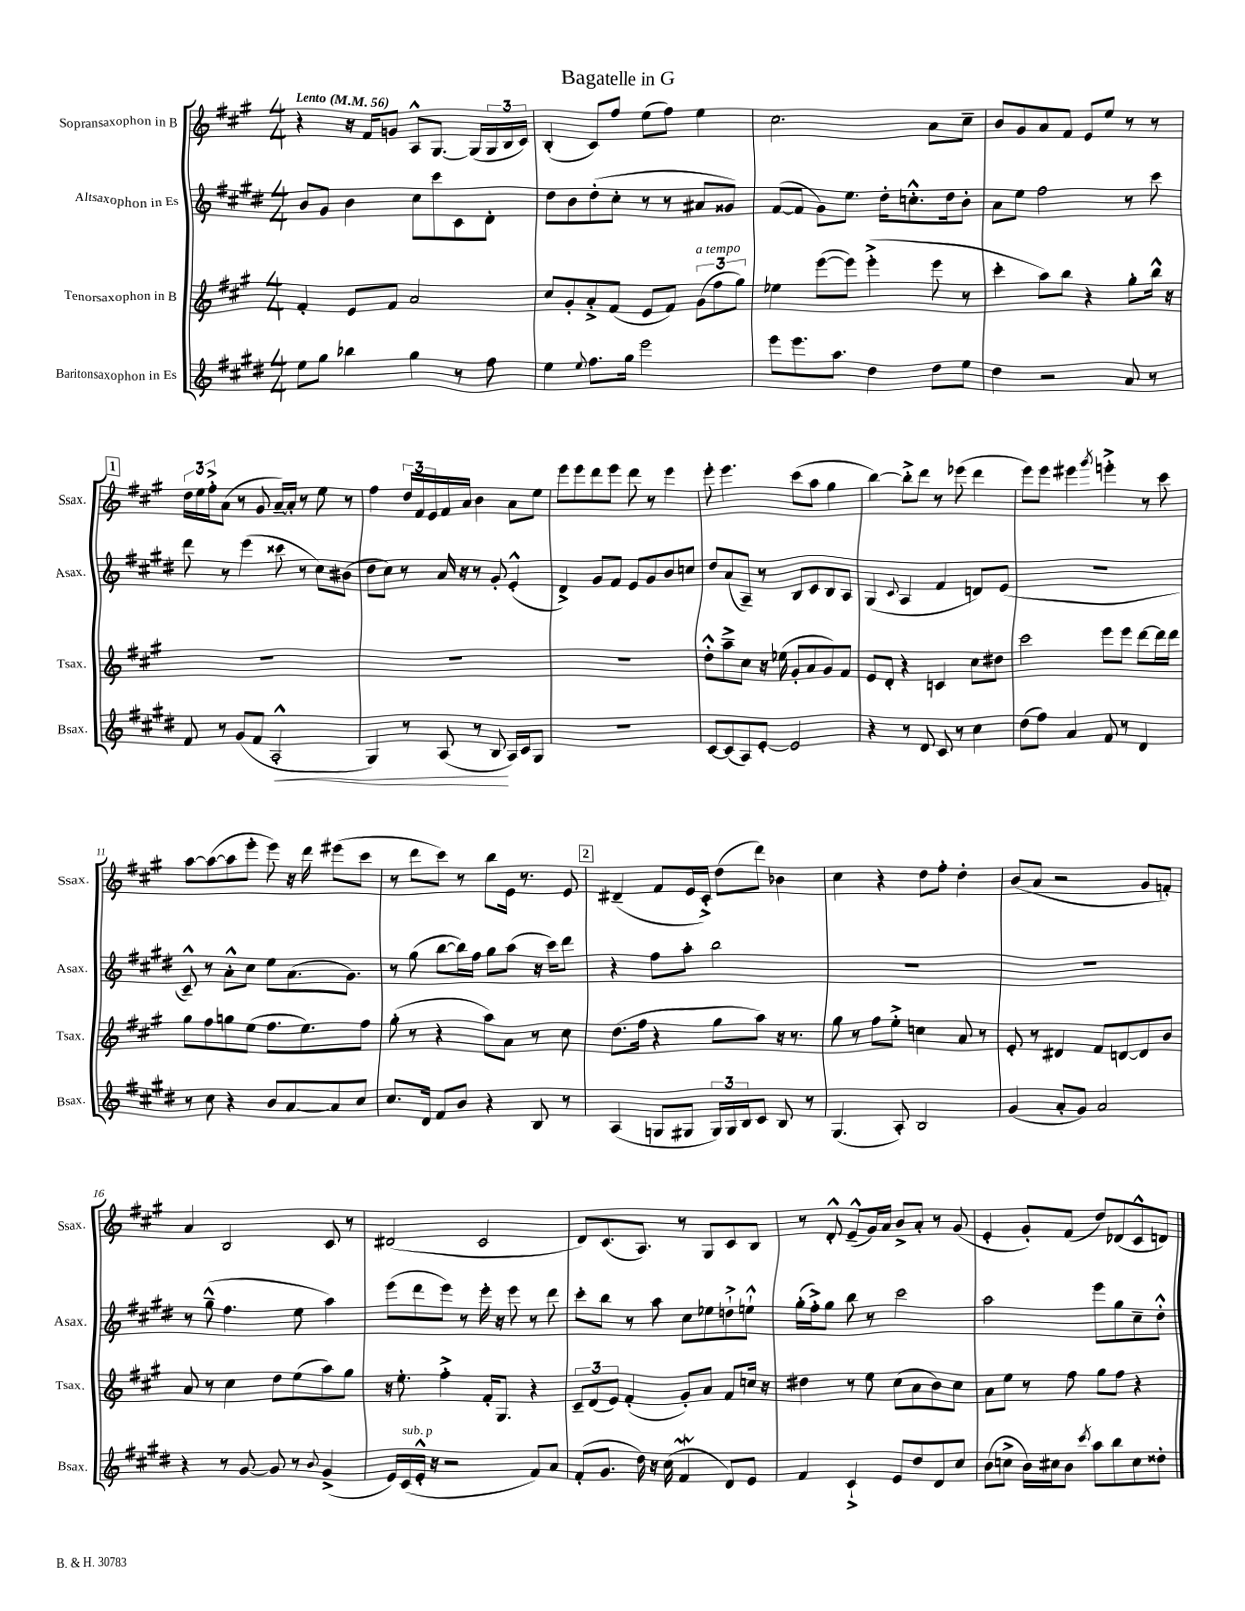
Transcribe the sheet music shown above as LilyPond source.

\header { title = "Bagatelle in G" }
<<
\new StaffGroup <<
\new Staff = "s0" \with { instrumentName = "Sopransaxophon in B" shortInstrumentName = "Ssax." } {
    \clef treble \key a \major \numericTimeSignature \time 4/4 \tempo "Lento" 4 = 56
    r4 r16 fis'16 g'8 a8-^ gis8.~ gis16( \tuplet 3/2 { gis16 b16 cis'16) } |
    b4-.( cis'8) fis''8 e''8( fis''8) e''4 |
    cis''2. a'8 cis''8-- |
    b'8 gis'8 a'8 fis'8 e'8 e''8 r8 r8 |
    \mark \markup { \box "1" } \tuplet 3/2 { d''16 e''16 fis''16-.-> } a'8( r8 gis'8 a'16~--) a'16-. r8 e''8 r8 |
    fis''4 \tuplet 3/2 { d''16 fis'16 e'16 } fis'16 a'16 b'4 a'8 e''8 |
    e'''8 e'''8 d'''8 e'''8 d'''8 r8 e'''4 |
    e'''8-. e'''4. cis'''8( a''8 gis''4 |
    b''4~) b''8-.-> d'''8 r8 ees'''8( d'''4 |
    e'''8) e'''8 eis'''4 \acciaccatura { gis'''8 } e'''4-.-> r8 cis'''8 |
    a''8~ a''8~( a''8 e'''8-. e'''8) r16 d'''16 eis'''8( cis'''8 |
    r8 d'''8 cis'''8) r8 b''8 e'16 r8. e'8 |
    \mark \markup { \box "2" } dis'4--( fis'8 e'16 cis'16-.->) d''8( d'''8) bes'4 |
    cis''4 r4 d''8 fis''8-. d''4-. |
    b'8( a'8 r2 gis'8 f'8-.) |
    a'4 b2 cis'8 r8 |
    dis'2( cis'2 |
    d'8) cis'8.( a8.) r8 gis8 cis'8 b8 |
    r8 d'8-.-^ e'8---^( gis'16) a'16 b'8-> a'8-. r8 gis'8( |
    e'4-. gis'8-.) fis'8( d''8) des'8( cis'8-^ d'8) \bar "|." |
}
\new Staff = "s1" \with { instrumentName = "Altsaxophon in Es" shortInstrumentName = "Asax." } {
    \clef treble \key e \major \numericTimeSignature \time 4/4
    b'8 gis'8 b'4 cis''8 cis'''8 cis'8 dis'8-. |
    dis''8 b'8 dis''8-.( cis''8-. r8 r8 ais'8 gisis'8) |
    fis'8~( fis'8 gis'8) e''8. dis''16-. c''8.-.-^ dis''16 b'8-. |
    a'8 e''8 fis''2 r8 cis'''8 |
    \mark \markup { \box "1" } dis'''8 r8 e'''4( cisis'''8 r8 cis''8) bis'8( |
    dis''8 cis''8) r8 a'16 r16 r8 gis'8-. e'4-.-^( |
    dis'4->) gis'8 fis'8 e'8 gis'8 b'8 c''8 |
    dis''8 a'8( a8--) r8 b8 cis'8 b8 a8 |
    gis4( \appoggiatura { cis'8 } a4 fis'4 d'8) e'8( |
    R1 |
    cis'8---^) r8 a'8-.-^ cis''8 e''8 a'8.( gis'8.) |
    r8 gis''8( b''8~ b''16) fis''16 gis''8 a''8( r16 cis'''16) dis'''8 |
    \mark \markup { \box "2" } r4 fis''8 a''8-. b''2 |
    R1 |
    R1 |
    r8 gis''8---^( fis''4. e''8 a''4) |
    e'''8( dis'''8 e'''8) r8 e'''16-. r16 e'''8 r8 dis'''8 |
    cis'''8-. b''8 r8 a''8 cis''8 ees''8 d''8-!-> e''8-!-^ |
    gis''16-.( fis''16-.->) gis''8 b''8 r8 cis'''2 |
    a''2 e'''8 gis''8 cis''8-- dis''8-.-^ \bar "|." |
}
\new Staff = "s2" \with { instrumentName = "Tenorsaxophon in B" shortInstrumentName = "Tsax." } {
    \clef treble \key a \major \numericTimeSignature \time 4/4
    fis'4-. e'8 fis'8 a'2 |
    cis''8 gis'8-. a'8-.-> fis'8( e'8 fis'8) \tuplet 3/2 { gis'8^\markup { \italic "a tempo" }( fis''8 gis''8) } |
    ees''4 e'''8~( e'''8) e'''4-.->( e'''8 r8 |
    cis'''4-. a''8) b''8 r4 gis''8-. b''16-^ r16 |
    \mark \markup { \box "1" } R1 |
    R1 |
    R1 |
    d''8-.-^ a''8---> cis''8 r16 ees''16( gis'8-. a'8 gis'8) fis'8 |
    e'8 d'8-. r4 c'4 cis''8 dis''8 |
    cis'''2 e'''8 e'''8 d'''8~ d'''16 d'''16 |
    gis''8 fis''8 g''8 e''8( fis''8. e''8.) fis''8 |
    gis''8-.( r8 r4 a''8) a'8 r8 cis''8 |
    \mark \markup { \box "2" } d''8.( fis''16 r4 gis''8 a''8) r16 r8. |
    gis''8 r8 fis''8 e''8-.-> c''4 a'8 r8 |
    e'8-. r8 dis'4 fis'8 d'8~ d'8 b'8 |
    a'8 r8 cis''4 d''8 e''8( a''8) gis''8 |
    r16 e''8.-. fis''4-.-> fis'16-. gis8. r4 |
    \tuplet 3/2 { cis'8-- d'8( e'8) } fis'4-.( gis'8-.) a'8 fis'8 c''16 r16 |
    dis''4 r8 e''8 cis''8( a'8 b'8) cis''8 |
    a'8 e''8 r8 fis''8 gis''8 fis''8 r4 \bar "|." |
}
\new Staff = "s3" \with { instrumentName = "Baritonsaxophon in Es" shortInstrumentName = "Bsax." } {
    \clef treble \key e \major \numericTimeSignature \time 4/4
    e''8 gis''8 bes''4 gis''4 r8 fis''8 |
    e''4 \appoggiatura { e''8 } fis''8. gis''16 e'''2 |
    e'''8 e'''8. a''8. dis''4 dis''8 e''8 |
    dis''4 r2 a'8 r8 |
    \mark \markup { \box "1" } fis'8 r8 gis'8( fis'8 a2-.-^\< |
    gis4) r8 a8( r8 b8\! a16) cis'16 gis8 |
    R1 |
    cis'8~ cis'8( a8) e'8~-. e'2 |
    r4 r8 dis'8 cis'8 r8 cis''4 |
    dis''8( fis''8) a'4 fis'8 r8 dis'4 |
    r8 cis''8 r4 b'8 a'8~ a'8 cis''8 |
    cis''8. dis'16 fis'8 b'8 r4 b8 r8 |
    \mark \markup { \box "2" } a4( g8 gis8 \tuplet 3/2 { gis16) gis16 b16 } cis'8 b8 r8 |
    gis4.( a8-.) b2 |
    gis'4( a'8-. gis'8) a'2 |
    r4 r8 gis'8~ gis'8 r8 \appoggiatura { b'8 } gis'4->( |
    e'16) cis'16^\markup { \italic "sub. p" }( e'16-.-^ r16 r2 fis'8) a'8 |
    fis'8-.( gis'8. dis''16) r16 cis''16( fis'4\mordent dis'8) e'8 |
    fis'4 cis'4-!-> e'8 dis''8 dis'8 cis''8 |
    b'8( c''8-> b'16) cis''16 b'8 \acciaccatura { cis'''8 } a''8 b''8 cis''8 disis''8-. \bar "|." |
}
>>
>>
